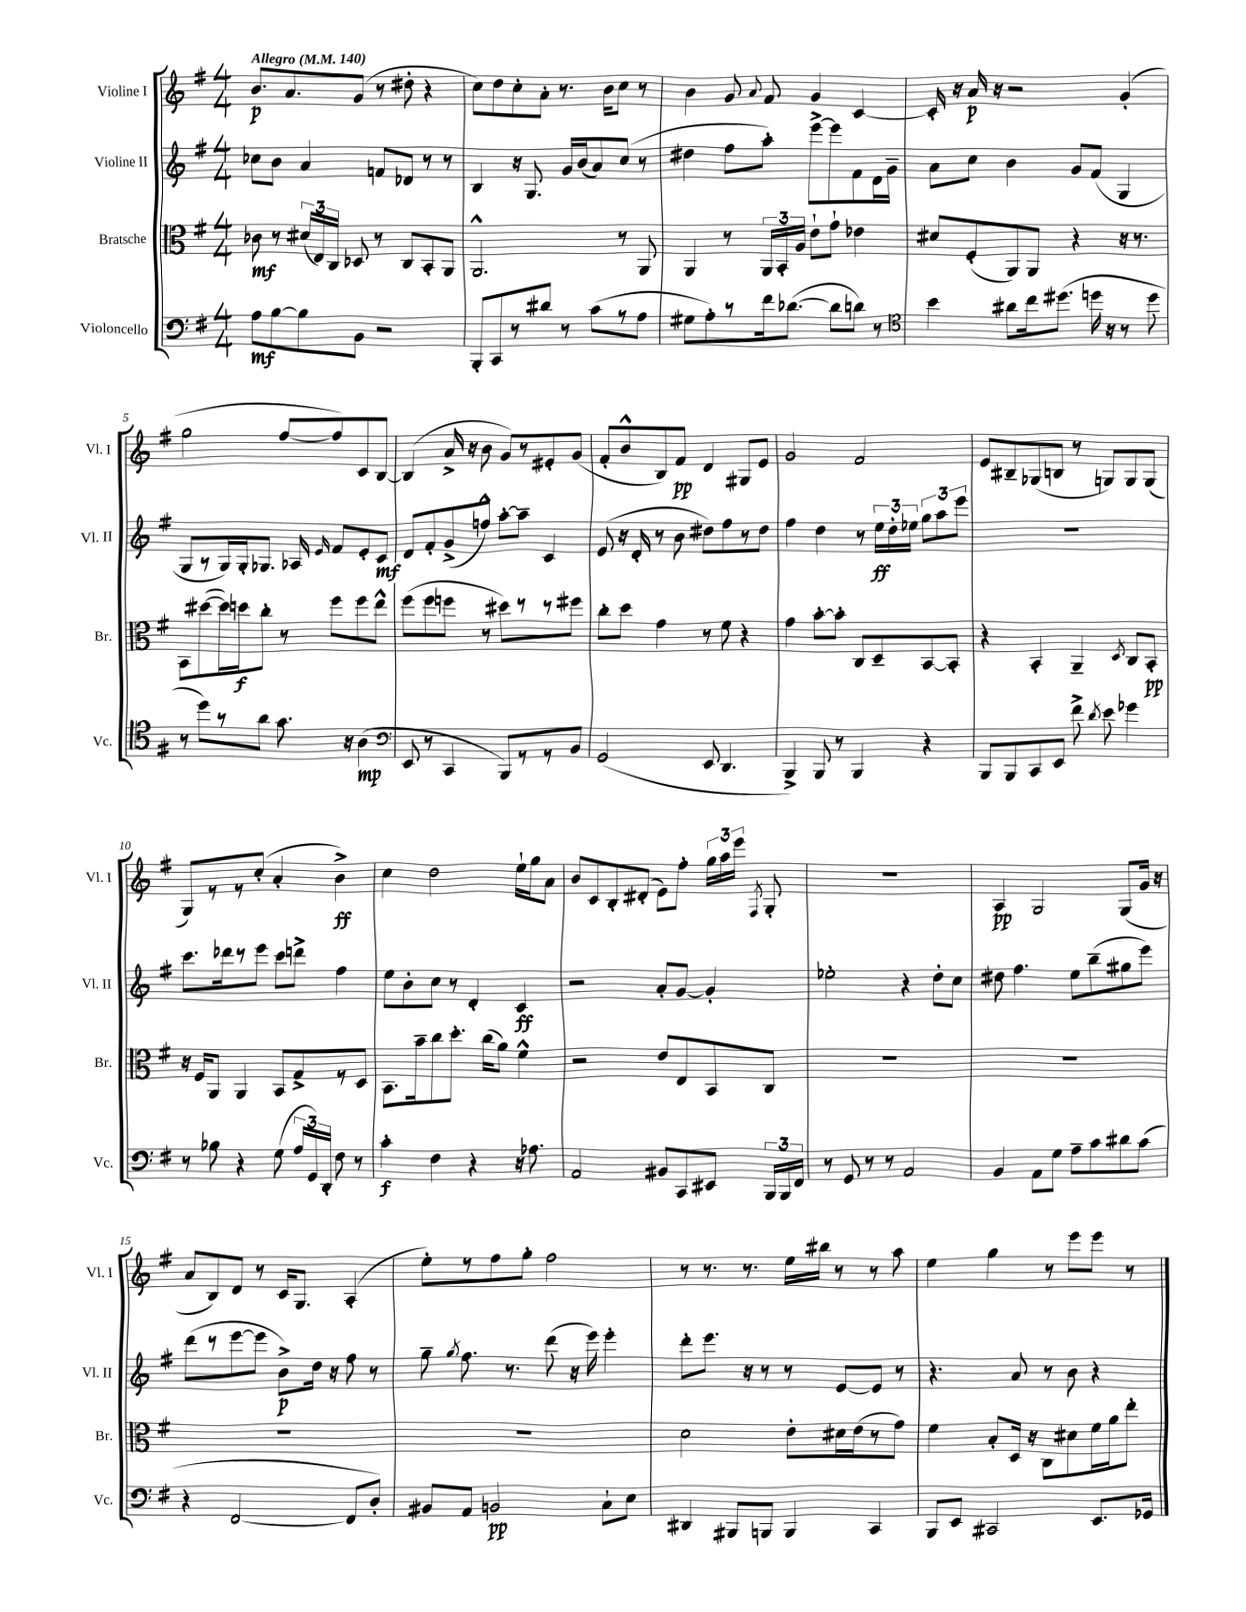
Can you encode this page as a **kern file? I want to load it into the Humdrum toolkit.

**kern	**dynam	**kern	**dynam	**kern	**dynam	**kern	**dynam
*part4	*part4	*part3	*part3	*part2	*part2	*part1	*part1
*staff4	*staff4	*staff3	*staff3	*staff2	*staff2	*staff1	*staff1
*I"Violoncello	*	*I"Bratsche	*	*I"Violine II	*	*I"Violine I	*
*I'Vc.	*	*I'Br.	*	*I'Vl. II	*	*I'Vl. I	*
*clefF4	*	*clefC3	*	*clefG2	*	*clefG2	*
*k[f#]	*	*k[f#]	*	*k[f#]	*	*k[f#]	*
*M4/4	*	*M4/4	*	*M4/4	*	*M4/4	*
*MM140	*	*MM140	*	*MM140	*	*MM140	*
=1	=1	=1	=1	=1	=1	=1	=1
!	!	!	!	!	!	!LO:TX:a:B:t=Allegro	!
8A\L	mf	8c-X\	mf	8cc-X\L	.	8.b/L	p
[8B\	.	8r	.	8b\J	.	.	.
.	.	.	.	.	.	8.a/	.
8B\]	.	(24d#X/LL	.	4a/	.	.	.
.	.	24E/)	.	.	.	.	.
.	.	24C/JJ	.	.	.	.	.
8BB\J	.	8D-X/	.	.	.	(8g/J	.
2r	.	8r	.	8fn/L	.	8r	.
.	.	8C/L	.	8d-X/J	.	8dd#X'\	.
.	.	8BB'/	.	8r	.	4r	.
.	.	8AA/J	.	8r	.	.	.
=2	=2	=2	=2	=2	=2	=2	=2
8BBB'/L	.	2.AA^^/	.	4B/	.	8cc\L)	.
8CC/	.	.	.	.	.	8dd\	.
8r	.	.	.	16r	.	8cc'\	.
.	.	.	.	8.G/	.	.	.
8d#X/J	.	.	.	.	.	8a'\J	.
8r	.	.	.	16g/LL	.	8.r	.
.	.	.	.	(16b/J	.	.	.
(8c\L	.	.	.	8a/)	.	.	.
.	.	.	.	.	.	16b\KL	.
8r	.	8r	.	(8cc/J	.	8cc\J	.
8A\J	.	8AA/	.	8r	.	8r	.
=3	=3	=3	=3	=3	=3	=3	=3
8G#X\L	.	4AA/	.	4dd#X\	.	4b\	.
8A'\)	.	.	.	.	.	.	.
8r	.	8r	.	8ff#\L	.	8g/	.
.	.	.	.	.	.	8qqa/	.
16f#\k	.	24AA/LL	.	8aa'\J)	.	8f#/	.
.	.	24BB'/	.	.	.	.	.
([8.d-X\J	.	.	.	.	.	.	.
.	.	24A/JJ	.	.	.	.	.
.	.	8e`\L	.	[8eee^\L	.	4g/	.
8d-\L]	.	8g`\J	.	8eee\]	.	.	.
8dn\J)	.	4e-X\	.	8f#\	.	[4c/	.
8r	.	.	.	16d\L	.	.	.
.	.	.	.	16g~\JJ	.	.	.
=4	=4	=4	=4	=4	=4	=4	=4
*clefC4	*	*	*	*	*	*	*
4b\	.	8d#X/L	.	8a\L	.	16c'/]	.
.	.	.	.	.	.	16r	.
.	.	(8F#'/	.	8cc\J	.	16a/	p
.	.	.	.	.	.	16r	.
8a#X\L	.	8AA/)	.	4b\	.	2r	.
16cc\k	.	8AA/J	.	.	.	.	.
(8.dd#X\J	.	.	.	.	.	.	.
.	.	4r	.	8g/L	.	.	.
16ddn\	.	.	.	(8f#/J	.	.	.
16r	.	.	.	.	.	.	.
8r	.	16r	.	4G/	.	(4g'/	.
.	.	8.r	.	.	.	.	.
8dd\	.	.	.	.	.	.	.
!!LO:LB:g=z
=5	=5	=5	=5	=5	=5	=5	=5
8r	.	8BB\L	.	8G/L	.	2gg\	.
8dd\L)	.	([8dd#X\	.	8r	.	.	.
8r	.	16dd#\L])	.	16G/L)	.	.	.
.	.	16ddn\J	f	16G'/J	.	.	.
8a\J	.	8cc'\J	.	8.G-X/J	.	.	.
8.g\	.	8r	.	.	.	[8ff#/L	.
.	.	.	.	16A-X/	.	.	.
.	.	.	.	16qqe/	.	.	.
.	.	8ff#\L	.	8f#/L	.	8ff#/])	.
16r	.	.	.	.	.	.	.
(4A\	mp	8ff#\	.	8e'/	.	8c/	.
.	.	8ee^^\J	.	8c/J	mf	[8B/J	.
=6	=6	=6	=6	=6	=6	=6	=6
*clefF4	*	*	*	*	*	*	*
8EE/	.	(8ff#\L	.	8d/L	.	(4B/]	.
8r	.	8ff#\	.	8f#'/	.	.	.
4CC/	.	8ffn\J	.	(8g^/	.	16a^/	.
.	.	.	.	.	.	16r	.
.	.	8r	.	8ffn^^/J)	.	8b\	.
8BBB/L)	.	8dd#X\L)	.	[8aa'\L	.	8g/L)	.
8r	.	8r	.	8aa~\J]	.	8r	.
8r	.	8r	.	4c/	.	8e#X'/	.
8BB/J	.	8ff#X\J	.	.	.	(8g/J	.
=7	=7	=7	=7	=7	=7	=7	=7
(2GG/	.	8cc'\L	.	(8e/	.	8f#'/L	.
.	.	8dd\J	.	16r	.	8b^^/	.
.	.	.	.	16d'/	.	.	.
.	.	4g\	.	8r	.	8B/)	.
.	.	.	.	8b\	.	8f#/J	pp
8EE/	.	8r	.	8dd#X\L)	.	4d/	.
4.DD/	.	8f#\	.	8ff#\	.	.	.
.	.	4r	.	8r	.	8G#X/L	.
.	.	.	.	8dd#\J	.	8e/J	.
=8	=8	=8	=8	=8	=8	=8	=8
4BBB^/)	.	4g\	.	4ff#\	.	2g/	.
8BBB/	.	[8b'\L	.	4dd\	.	.	.
8r	.	8b'\J]	.	.	.	.	.
4BBB/	.	8C/L	.	8r	.	2f#/	.
.	.	8D~/	.	24ee\LL	ff	.	.
.	.	.	.	24dd'\	.	.	.
.	.	.	.	24ee-X\JJ	.	.	.
4r	.	[8BB/	.	12gg\L	.	.	.
.	.	.	.	12aa\	.	.	.
.	.	8BB'/J]	.	.	.	.	.
.	.	.	.	12eee\J	.	.	.
=9	=9	=9	=9	=9	=9	=9	=9
8BBB/L	.	4r	.	1r	.	8e/L	.
8BBB/	.	.	.	.	.	8B#X~/	.
8CC/	.	4BB'/	.	.	.	(8G-X/	.
8EE/J	.	.	.	.	.	8Bn/J	.
8f#^\	.	4AA~/	.	.	.	8r	.
8qd/	.	.	.	.	.	.	.
8e\	.	.	.	.	.	8Gn/L)	.
.	.	8qD/	.	.	.	.	.
4g-X\	.	8C/L	.	.	.	8G/	.
.	.	8BB'/J	pp	.	.	(8G/J	.
!!LO:LB:g=z
=10	=10	=10	=10	=10	=10	=10	=10
8r	.	16r	.	8.ccc\L	.	8G/L)	.
.	.	16F#/KL	.	.	.	.	.
8B-X\	.	8AA/J	.	.	.	8r	.
.	.	.	.	16ddd-X\k	.	.	.
4r	.	4AA/	.	8r	.	8r	.
.	.	.	.	8eee\J	.	(8cc'/J	.
(8G\	.	8BB/L	.	8ccc\L	.	4a'/	.
24A/LL	.	8G^/	.	8dddn^\J	.	.	.
24GG/)	.	.	.	.	.	.	.
24DD'/JJ	.	.	.	.	.	.	.
8F#\	.	8r	.	4ff#\	.	4b^\)	ff
8r	.	8D/J	.	.	.	.	.
=11	=11	=11	=11	=11	=11	=11	=11
4c'\	f	8.BB\L	.	8ee\L	.	4cc\	.
.	.	.	.	8b'\	.	.	.
.	.	16b~\k	.	.	.	.	.
4F#\	.	8cc\	.	8cc\J	.	2dd\	.
.	.	8.dd'\J	.	8r	.	.	.
4r	.	.	.	4d'/	.	.	.
.	.	(16cc\KL	.	.	.	.	.
.	.	8a\J)	.	.	.	.	.
16r	.	4f#^^\	.	4c/	ff	16ee`\LL	.
8.A-X\	.	.	.	.	.	16gg\J	.
.	.	.	.	.	.	8a\J	.
=12	=12	=12	=12	=12	=12	=12	=12
2AA/	.	2r	.	2r	.	8b/L	.
.	.	.	.	.	.	8c/	.
.	.	.	.	.	.	8B'/	.
.	.	.	.	.	.	(8d#X'/J	.
8BB#X/L	.	8e/L	.	8a'/L	.	8e\L)	.
8CC/	.	8E/	.	[8g/J	.	8ff#'\J	.
8EE#X/J	.	8BB/	.	4g'/]	.	24gg\LL	.
.	.	.	.	.	.	24aa\	.
.	.	.	.	.	.	24eee\JJ	.
.	.	.	.	.	.	8qF#/	.
24BBB/LL	.	8C/J	.	.	.	8G'/	.
24BBB/	.	.	.	.	.	.	.
24FF#/JJ	.	.	.	.	.	.	.
=13	=13	=13	=13	=13	=13	=13	=13
8r	.	1r	.	2ee-X'\	.	1r	.
8GG/	.	.	.	.	.	.	.
8r	.	.	.	.	.	.	.
8r	.	.	.	.	.	.	.
2AA/	.	.	.	4r	.	.	.
.	.	.	.	8dd'\L	.	.	.
.	.	.	.	8cc\J	.	.	.
=14	=14	=14	=14	=14	=14	=14	=14
4BB/	.	1r	.	8dd#X\	.	4A/	pp
.	.	.	.	4.ff#\	.	.	.
8AA\L	.	.	.	.	.	2G/	.
8G\J	.	.	.	.	.	.	.
8A~\L	.	.	.	8ee\L	.	.	.
8c\	.	.	.	(8bb~\	.	.	.
8d#X\	.	.	.	8gg#X\	.	(8G/L	.
(8c\J	.	.	.	8eee\J)	.	16g/Jk	.
.	.	.	.	.	.	16r	.
!!LO:LB:g=z
=15	=15	=15	=15	=15	=15	=15	=15
4r	.	1r	.	(8ddd\L	.	8a/L	.
.	.	.	.	8r	.	8B/)	.
[2FF#/	.	.	.	[8eee\	.	8d/J	.
.	.	.	.	8eee\J]	.	8r	.
.	.	.	.	8b^\L)	p	16c/KL	.
.	.	.	.	.	.	8.G/J	.
.	.	.	.	16dd\Jk	.	.	.
.	.	.	.	16r	.	.	.
8FF#/L]	.	.	.	8ff#\	.	(4A'/	.
8D'/J)	.	.	.	8r	.	.	.
=16	=16	=16	=16	=16	=16	=16	=16
8BB#X/L	.	1r	.	8gg~\	.	8ee'\L)	.
.	.	.	.	8qgg/	.	.	.
8AA/J	.	.	.	8.ff#\	.	8r	.
2BBn/	pp	.	.	.	.	8ff#\	.
.	.	.	.	8.r	.	.	.
.	.	.	.	.	.	8gg'\J	.
.	.	.	.	(8ddd\	.	2ff#\	.
.	.	.	.	16r	.	.	.
.	.	.	.	16eee\)	.	.	.
8C`\L	.	.	.	4eee'\	.	.	.
8E\J	.	.	.	.	.	.	.
=17	=17	=17	=17	=17	=17	=17	=17
4DD#X/	.	2d\	.	8ddd'\L	.	8r	.
.	.	.	.	8.eee\J	.	8.r	.
8BBB#X/L	.	.	.	.	.	.	.
.	.	.	.	16r	.	8.r	.
8BBBn/J	.	.	.	8r	.	.	.
4BBB/	.	8e'\L	.	8r	.	16ee\LL	.
.	.	.	.	.	.	16bb#X\JJ	.
.	.	16d#X\L	.	[8e/L	.	8r	.
.	.	(16e\J	.	.	.	.	.
4CC/	.	8r	.	8e/J]	.	8r	.
.	.	8g\J)	.	8r	.	8aa\	.
=18	=18	=18	=18	=18	=18	=18	=18
8BBB/L	.	4f#\	.	4.r	.	4ee\	.
8EE/J	.	.	.	.	.	.	.
2CC#X/	.	8B'/L	.	.	.	4gg\	.
.	.	16D/Jk	.	8a/	.	.	.
.	.	16r	.	.	.	.	.
.	.	8C\L	.	8r	.	8r	.
.	.	8d#X\	.	8b\	.	8eee\L	.
8.EE/L	.	16f#\L	.	4r	.	8eee\J	.
.	.	16a\J	.	.	.	.	.
.	.	8ee'\J	.	.	.	8r	.
16GG-X/Jk	.	.	.	.	.	.	.
==	==	==	==	==	==	==	==
*-	*-	*-	*-	*-	*-	*-	*-
